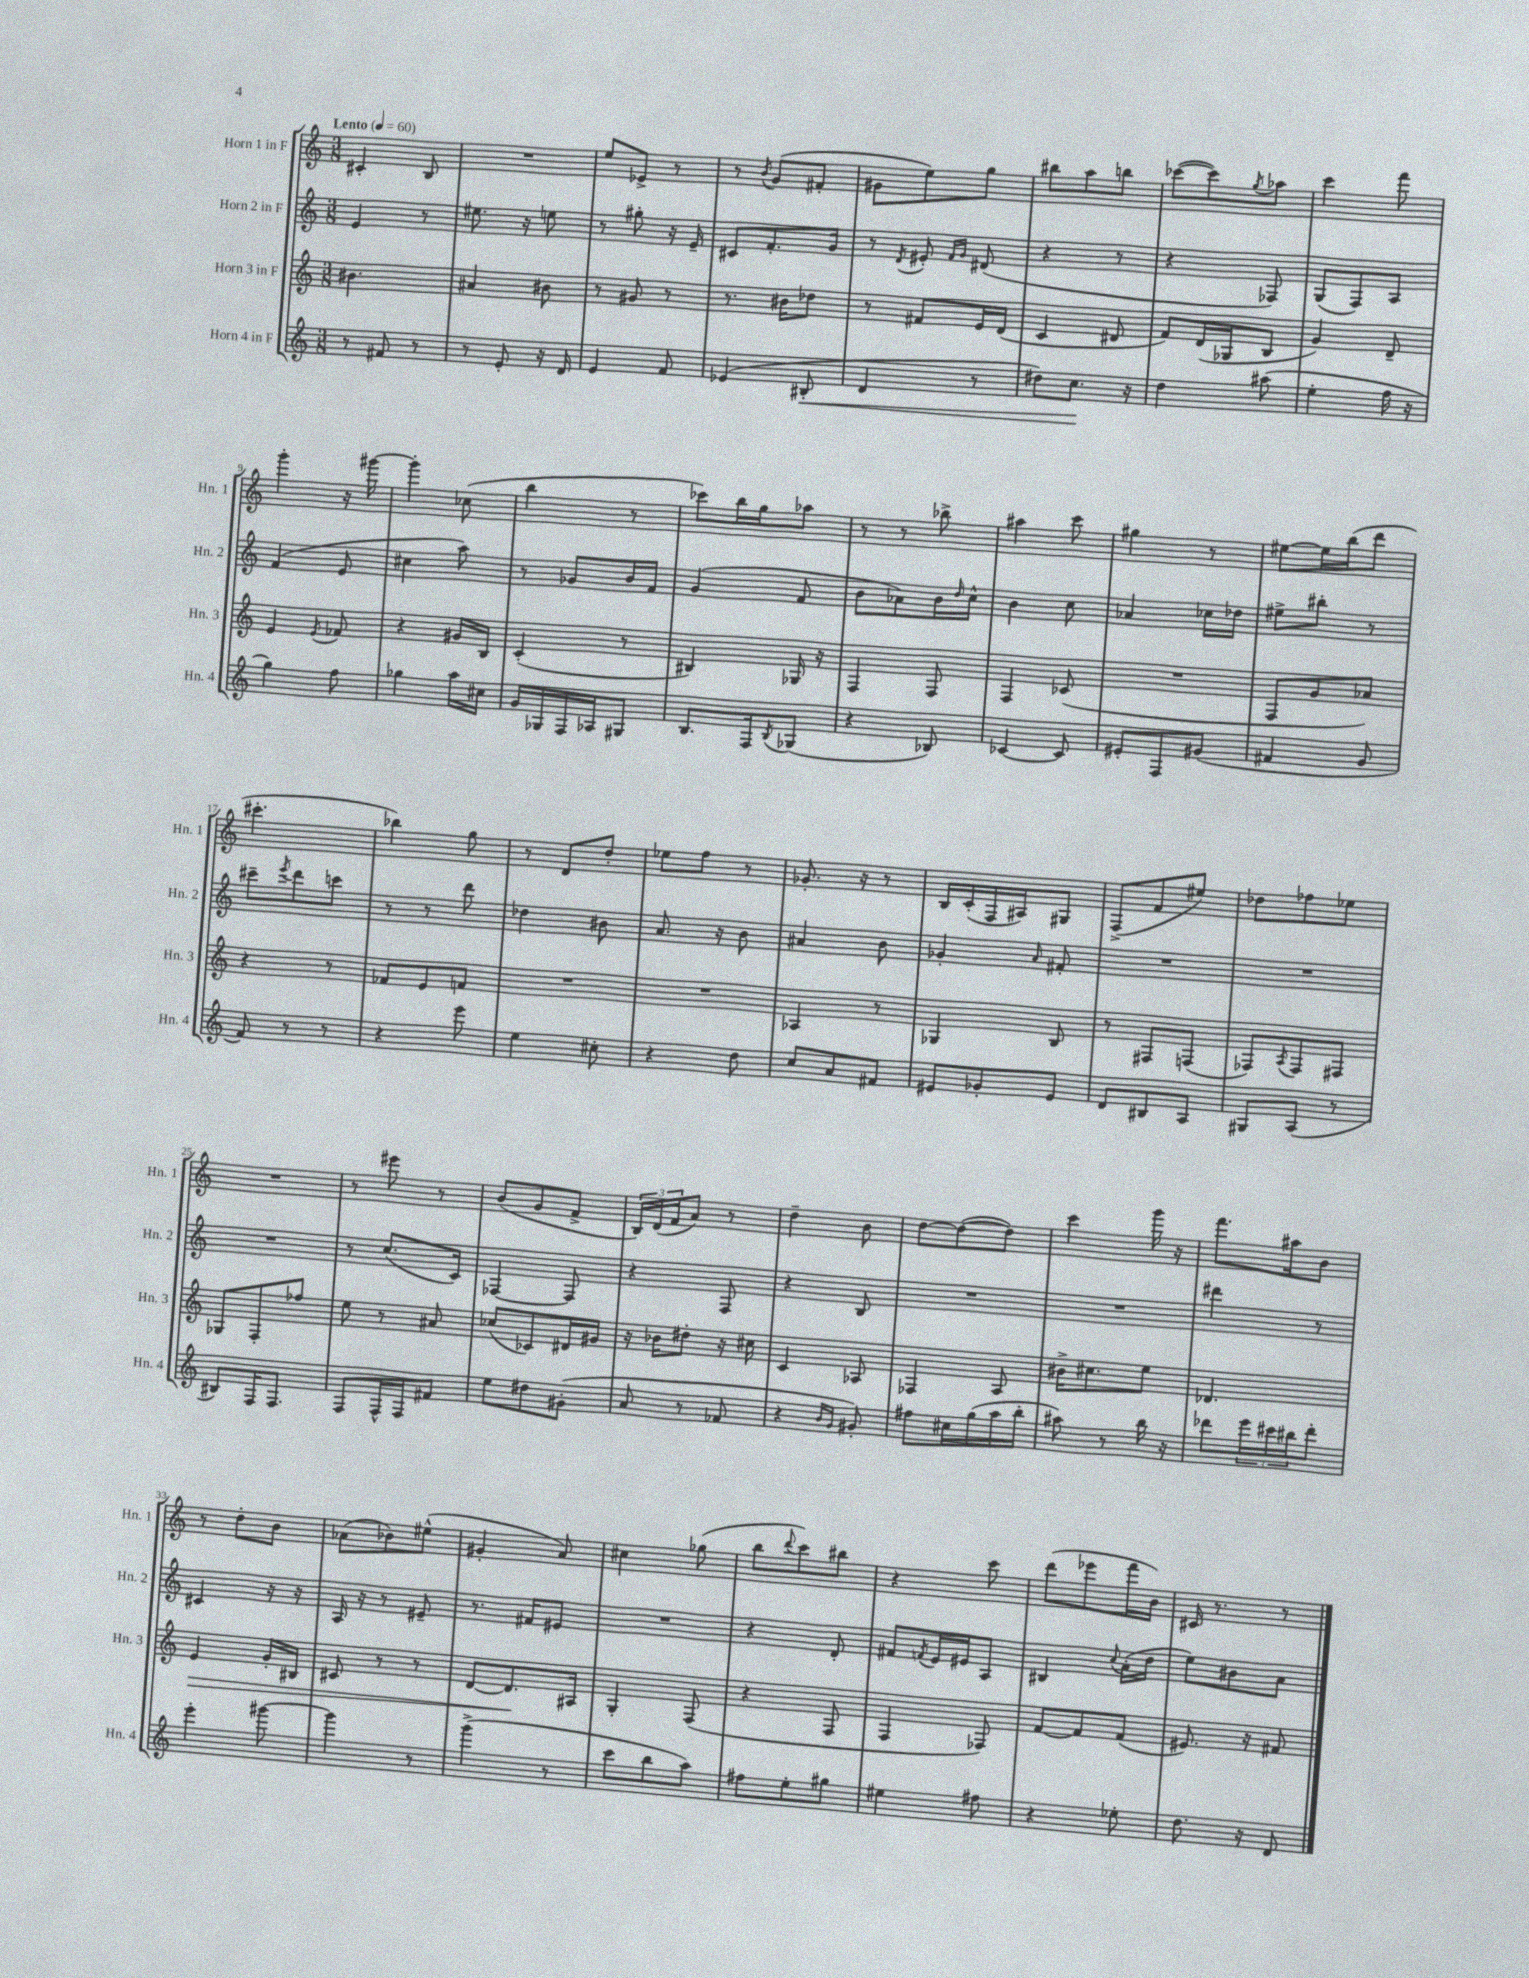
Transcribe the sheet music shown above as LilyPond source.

<<
\new StaffGroup <<
\new Staff = "s0" \with { instrumentName = "Horn 1 in F" shortInstrumentName = "Hn. 1" } {
    \clef treble \key c \major \numericTimeSignature \time 3/8 \tempo "Lento" 4 = 60
    cis'4-. b8 |
    R4. |
    e''8 ees'8-> r8 |
    r8 \acciaccatura { b'8 } g'8( fis'8-. |
    gis'8 e''8) g''8 |
    bis''8 a''8 b''8 |
    ces'''8~( ces'''8) \acciaccatura { g''8 } aes''8 |
    c'''4 f'''8 |
    g'''4-. r16 gis'''16~ |
    gis'''4-. ces''8( |
    b''4 r8 |
    ces'''8) b''16 g''16 aes''8 |
    r8 r8 bes''8-> |
    ais''4 c'''8 |
    gis''4 r8 |
    eis''8~ eis''16 b''16( d'''8 |
    cis'''4.-. |
    bes''4) g''8 |
    r8 d'8 d''8-. |
    ees''8 f''8 r8 |
    ges'8.-. r16 r8 |
    b16 c'16-.( f16 ais16) gis8 |
    f8->( f'8 eis''8) |
    des''8 fes''8 ees''8 |
    R4. |
    r8 eis'''8 r8 |
    b'8( g'8 f'8-> |
    \tuplet 3/2 { b16) d'16( f'16 } a'8) r8 |
    d''4-- b'8 |
    d''8~ d''8~( d''8) |
    c'''4 g'''16 r16 |
    f'''8. ais''16 b'8 |
    r8 d''8-. b'8 |
    aes'8( bes'8) eis''8-^( |
    gis'4-. a'8) |
    cis''4 ges''8( |
    b''8 \appoggiatura { d'''8 } c'''8) bis''8 |
    r4 c'''8 |
    d'''8( ees'''8 f'''16 b'16) |
    cis'16 r8. r8 \bar "|." |
}
\new Staff = "s1" \with { instrumentName = "Horn 2 in F" shortInstrumentName = "Hn. 2" } {
    \clef treble \key c \major \numericTimeSignature \time 3/8
    e'4 r8 |
    eis''8. r16 e''8 |
    r8 gis''8-. r16 e'16-- |
    cis'8 f'8.-. g'16 |
    r8 \acciaccatura { d'8 } eis'8-. \grace { f'16 g'16 } dis'8( |
    r4 r8 |
    r4 fes8) |
    g8( f8) a8 |
    f'4( e'8 |
    cis''4 a''8) |
    r8 ges'8 b'16 f'16 |
    g'4( f'8 |
    b'8 aes'8) b'16 \grace { d''16 } c''16-^ |
    b'4 c''8 |
    aes'4 ces''16 des''16 |
    eis''8-> bis''8-. r8 |
    cis'''8-- \acciaccatura { e'''8 } d'''8 c'''8 |
    r8 r8 d'''8 |
    des''4 bis'8 |
    a'8. r16 b'8 |
    ais'4 b'8 |
    ges'4-. \grace { a'16 } fis'8-. |
    R4. |
    R4. |
    R4. |
    r8 c''8.( c'16) |
    fes4~ fes8 |
    r4 f8 |
    r4 b8 |
    R4. |
    R4. |
    dis'''4 r8 |
    cis'4 r16 r16 |
    a16 r16 r8 eis'8-- |
    r8. fis'16 eis'8 |
    R4. |
    r4 d'8-. |
    fis'8 \acciaccatura { f'8 } e'16 eis'16 a8 |
    bis4 \appoggiatura { c''8 } a'16-.( d''16 |
    e''8) bis'8 a'8 \bar "|." |
}
\new Staff = "s2" \with { instrumentName = "Horn 3 in F" shortInstrumentName = "Hn. 3" } {
    \clef treble \key c \major \numericTimeSignature \time 3/8
    bis'4. |
    ais'4 bis'8 |
    r8 gis'8 r8 |
    r8. bis'16 des''8 |
    r8 fis'8 e'16 d'16( |
    c'4 dis'8 |
    f'8) d'16( ges16 b8 |
    g'4) d'8-- |
    e'4 \acciaccatura { e'8 } fes'8 |
    r4 gis'16 b16 |
    c'4-.( r8 |
    bis4) ges16 r16 |
    f4 f8 |
    f4 ces'8( |
    R4. |
    f8 g'8 aes'8) |
    r4 r8 |
    fes'8 e'8 f'8 |
    R4. |
    R4. |
    aes4 r8 |
    ges4 b8 |
    r8 fis8 f8( |
    fes8) \acciaccatura { a8 } fes8 fis8 |
    ges8 f8-. fes''8 |
    e''8 r8 ais'8 |
    ces''8( ces'8) dis'16 gis'16 |
    r16 bes'16 dis''8-. r16 cis''16 |
    c'4 aes8 |
    fes4 a8 |
    bis'16-> cis''8. e''8 |
    des'4. |
    e'4\> g'16-. bis16 |
    cis'8 r8 r8 |
    d'8~ d'8.\! ais16 |
    g4-. f8( |
    r4 f8 |
    f4 fes8) |
    f'8~ f'8 f'8( |
    eis'8.) r16 fis'8 \bar "|." |
}
\new Staff = "s3" \with { instrumentName = "Horn 4 in F" shortInstrumentName = "Hn. 4" } {
    \clef treble \key c \major \numericTimeSignature \time 3/8
    r8 fis'8 r8 |
    r8 e'8-. r16 d'16 |
    e'4 f'8 |
    ees'4( bis8-.\< |
    d'4 r8 |
    dis''8) c''8.\! r16 |
    d''4 ais''8( |
    e''4-. f''16 r16 |
    g''4) f''8 |
    ges''4 a''16 cis''16 |
    g'16 ges16 f16 aes16 gis8 |
    b8. f16 \acciaccatura { b8 } ges8( |
    r4 bes8) |
    ces'4~ ces'8 |
    eis'8-. f8 gis'8( |
    fis'4 g'8 |
    f'8) r8 r8 |
    r4 e'''8 |
    e''4 cis''8-. |
    r4 d''8 |
    c''8 a'8 fis'8 |
    eis'8 ges'8-. eis'8 |
    d'8 bis8 a8 |
    gis8 a8( r8 |
    bis8) f16 f8. |
    f8 f16-^ f16 fis'8 |
    e''8 dis''8 gis'8-.( |
    a'8 r8 fes'8 |
    r4 \grace { b'16 g'16 } gis'8-.) |
    fis''8 cis''16 g''16( a''16 b''16-. |
    ais''8) r8 b''16 r16 |
    des'''8 \tuplet 3/2 { e'''16 cis'''16 bis''16 } des'''8-. |
    e'''4-. gis'''8~ |
    gis'''4 r8 |
    g'''4->( r8 |
    c'''8 b''8 a''8) |
    fis''8 e''8-. gis''8 |
    eis''4 fis''8 |
    r4 ees''8-. |
    d''8. r16 d'8 \bar "|." |
}
>>
>>
